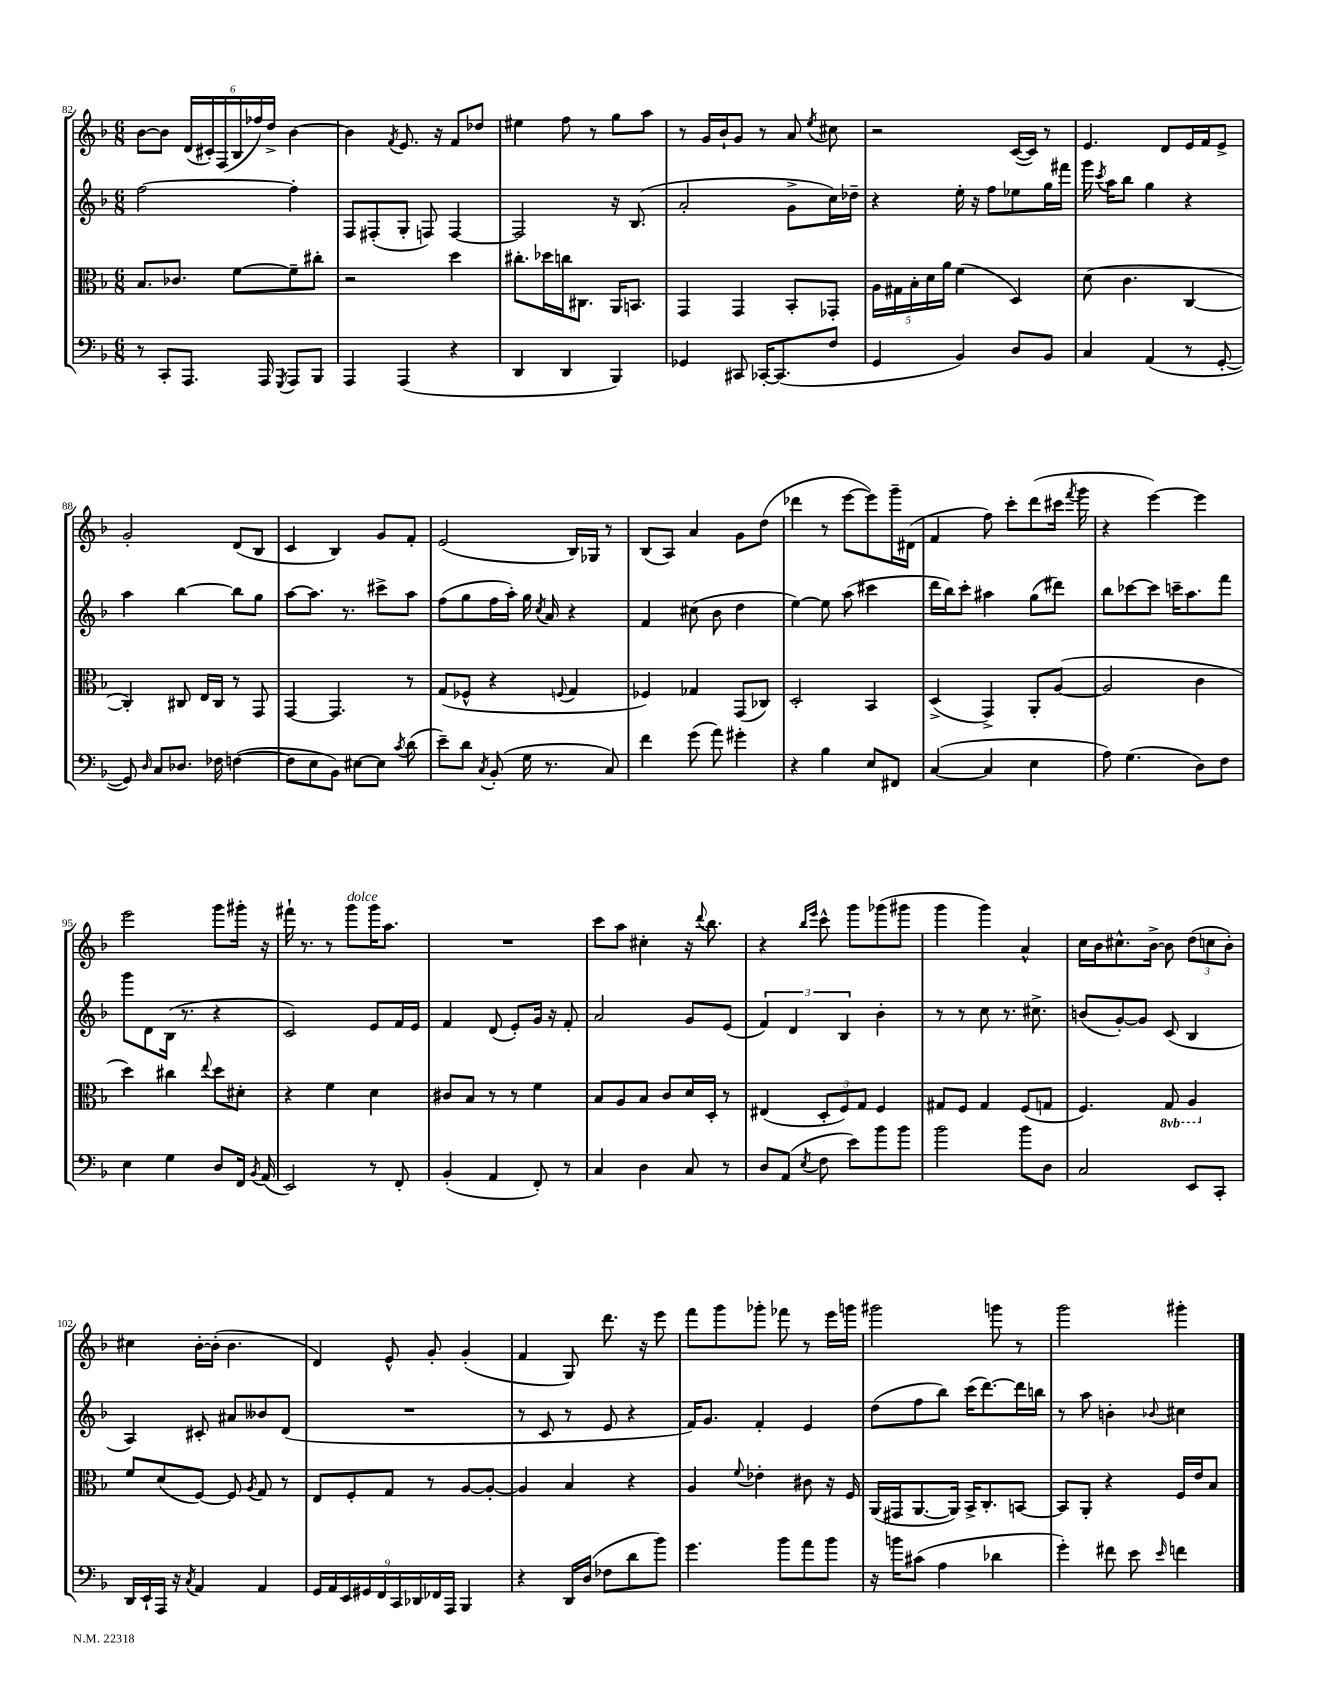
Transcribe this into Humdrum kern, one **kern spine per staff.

**kern	**kern	**kern	**kern
*part4	*part3	*part2	*part1
*staff4	*staff3	*staff2	*staff1
*clefF4	*clefC3	*clefG2	*clefG2
*k[b-]	*k[b-]	*k[b-]	*k[b-]
*M6/8	*M6/8	*M6/8	*M6/8
=82	=82	=82	=82
8r	8.B-/L	[2ff\	[8b-\L
8CC'/L	.	.	8b-\J]
.	8.c-X/J	.	.
8.AAA/J	.	.	(24d/LL
.	.	.	24c#X'/)
.	.	.	(24F/
.	[8f\L	.	24B-/
.	.	.	24ff-X/)
16AAA/	.	.	.
.	.	.	24dd^/JJ
8qGGG/	.	.	.
8AAA/L	8f~\]	4ff'\]	[4b-\
8BBB-/J	8cc#X'\J	.	.
=83	=83	=83	=83
4AAA/	2r	8F/L	4b-\]
.	.	(8F#X'/	.
.	.	.	8qf/
(4AAA/	.	8G'/J	8.e/
.	.	8Fn/)	.
.	.	.	16r
4r	4dd\	[4F/	8f/L
.	.	.	8dd-X/J
=84	=84	=84	=84
4DD/	8.cc#X'\L	2F/]	4ee#X\
.	16dd-X\L	.	.
4DD/	16ccn\J	.	8ff\
.	8.C#X\J	.	.
.	.	.	8r
4BBB-/)	16AA/KL	16r	8gg\L
.	8.BBn/J	(8.B-/	.
.	.	.	8aa\J
=85	=85	=85	=85
4GG-X/	4GG/	2a'/	8r
.	.	.	16g/LL
.	.	.	16b-`/J
8CC#X/	4GG/	.	8g/J
[16CC-X'/KL	.	.	8r
(8.CC-/]	.	.	.
.	8BB-'/L	8g^\L	8a/
.	.	.	8qee/
8F/J	8GG-X'/J	16cc\L)	8cc#X\
.	.	16dd-X~\JJ	.
=86	=86	=86	=86
4GG/	20A\LL	4r	2r
.	20G#X\	.	.
.	20B-'\	.	.
.	20d\	.	.
.	20a\JJ	.	.
4BB-/)	(4f\	16ee'\	.
.	.	16r	.
.	.	8ff\L	.
8D/L	4D/)	8ee-X\	([16c/LL
.	.	.	16c/JJ])
8BB-/J	.	16gg\L	8r
.	.	16fff#X\JJ	.
=87	=87	=87	=87
4C/	(8d\	16ggg\	4.e/
.	.	8qccc/	.
.	.	16aa\KL	.
.	4.c\	8bb-\J	.
(4AA/	.	4gg\	.
.	.	.	8d/L
8r	[4C/	4r	16e/L
.	.	.	16f/J
[8GG'/	.	.	8e^/J
!!LO:LB:g=z
=88	=88	=88	=88
8GG/])	4C'/])	4aa\	2g'/
16qqD/	.	.	.
8C/L	.	.	.
8.D-X/J	8C#X/	[4bb-\	.
.	16E/LL	.	.
16F-X\	16C#/JJ	.	.
([4Fn\	8r	8bb-\L]	(8d/L
.	8GG/	8gg\J	8B-/J
=89	=89	=89	=89
8F\L]	[4GG/	[8aa\L	4c/
8E\	.	8.aa\J]	.
8BB-\J)	4.GG/]	.	4B-/)
.	.	8.r	.
[8E#X\L	.	.	.
8E#\J]	.	8ccc#X^\L	8g/L
8qc/	.	.	.
(8d\	8r	8aa\J	8f'/J
=90	=90	=90	=90
8e~\L)	(8G/L	(8ff\L	(2e/
8d\J	8F-X^^/J	8gg\	.
8qC/	.	.	.
(8BB-'/	4r	16ff\L	.
.	.	16aa'\JJ)	.
16G\	.	16gg\	.
.	.	8qcc/	.
8.r	.	16a/	.
.	8qqFn/	.	.
.	4G/	4r	16B-/LL)
.	.	.	16G-X/JJ
8C/)	.	.	8r
=91	=91	=91	=91
4f\	4F-X/)	4f/	(8B-/L
.	.	.	8A/J)
(8g\	4G-X/	(8cc#X\	4a/
8a\)	.	8b-\	.
4g#X'\	(8GG/L	4dd\	8g\L
.	8C-X/J)	.	(8dd\J
=92	=92	=92	=92
4r	2D'/	[4ee\)	4ddd-X\
4B-\	.	8ee\]	8r
.	.	(8aa\	[8eee\L
8E/L	4BB-/	4ccc#X\	8eee\])
8FF#X/J	.	.	16ggg~\L
.	.	.	(16d#X\JJ
=93	=93	=93	=93
([4C/	(4D^/	16ddd\LL	4f/
.	.	16bb-\J)	.
.	.	8ccc'\J	.
4C/]	4GG^/)	4aa#X\	8ff\)
.	.	.	8ccc'\L
4E\	8AA'/L	(8gg\L	(8ddd\
.	([8A/J	8ddd#X\J)	16ccc#X\Jk
.	.	.	8qfff/
.	.	.	16ggg\
=94	=94	=94	=94
8A\)	2A/]	8bb-\L	4r
(4.G\	.	[8ccc-X\	.
.	.	8ccc-\J]	[4eee\)
.	.	16cccn~\KL	.
.	.	8.aa\	.
8D\L)	4c\	.	4eee\]
8F\J	.	8fff\J	.
!!LO:LB:g=z
=95	=95	=95	=95
4E\	4dd\)	8ggg\L	2eee\
.	.	8d\	.
4G\	4cc#X\	(16B-\Jk	.
.	.	8.r	.
.	8qqee/	.	.
8D/L	8dd\L	4r	8ggg\L
16FF/Jk	8d#X'\J	.	16ggg#X'\Jk
8qBB-/	.	.	.
(16AA/	.	.	16r
=96	=96	=96	=96
2EE/)	4r	2c/)	16fff#X`\
.	.	.	8.r
.	4f\	.	8r
!	!	!	!LO:TX:a:i:t=dolce
.	.	.	8ggg\L
8r	4d\	8e/L	16ggg\K
.	.	.	8.aa\J
8FF'/	.	16f/L	.
.	.	16e/JJ	.
=97	=97	=97	=97
(4BB-'/	8c#X/L	4f/	2.r
.	8B-/J	.	.
4AA/	8r	(8d/	.
.	8r	8e'/L)	.
8FF'/)	4f\	16g/Jk	.
.	.	16r	.
8r	.	8f'/	.
=98	=98	=98	=98
4C/	8B-/L	2a/	8ccc\L
.	8A/	.	8aa\J
4D\	8B-/J	.	4cc#X'\
.	8c/L	.	.
8C/	16d/L	8g/L	16r
.	.	.	8qqddd/
.	16D'/JJ	.	8.bb-\
8r	8r	(8e/J	.
=99	=99	=99	=99
8D/L	(4E#X/	6f/)	4r
(8AA/J	.	.	.
.	.	6d/	.
.	.	.	16qqbb-/LL
8qE/	.	.	16qqeee/JJ
8F\	12D'/L	.	8ccc^^\
.	12F/)	6B-/	.
8e\L)	.	.	8ggg\L
.	12G/J	.	.
8b-\	4F/	4b-'\	(8ggg-X\
8b-\J	.	.	8ggg#X\J
=100	=100	=100	=100
2b-\	8G#X/L	8r	4ggg\
.	8F/J	8r	.
.	4G#/	8cc\	4ggg\)
.	.	8.r	.
8b-\L	(8F/L	.	4a^^/
.	.	8.cc#X^\	.
8D\J	8Gn/J	.	.
=101	=101	=101	=101
2C/	4.F/)	(8bn/L	16cc\LL
.	.	.	16b-\J
.	.	[8g'/)	8.cc#X^^\
.	.	8g/J]	.
.	.	.	[16b-^\Jk
*	*8ba	*	*
.	8GG/	(8c/	8b-\]
8EE/L	4AA/	4B-/	(12dd\L
.	.	.	12ccn\
8CC'/J	.	.	.
.	.	.	12b-'\J)
!!LO:LB:g=z
=102	=102	=102	=102
*	*X8ba	*	*
16DD/LL	8f/L	4A/)	4cc#X\
16EE`/	.	.	.
16AAA/JJ	(8d/	.	.
16r	.	.	.
8qC/	.	.	.
4AA/	[8F/J)	8c#X'/	[16b-'\LL
.	.	.	(16b-'\JJ]
.	8F/]	8a#X/L	4.b-\
.	8qA/	.	.
4AA/	8G/	8b--X/	.
.	8r	(8d/J	.
=103	=103	=103	=103
18GG/LL	8E/L	2.r	4d/)
18AA/	.	.	.
18EE/	.	.	.
.	8F'/	.	.
18GG#X/	.	.	.
18FF/	.	.	.
.	8G/J	.	8e^^/
18CC/	.	.	.
18DD-X/	.	.	.
.	8r	.	8g'/
18FF-X/	.	.	.
18AAA/JJ	.	.	.
4BBB-/	[8A/L	.	(4g'/
.	8A'/J_	.	.
=104	=104	=104	=104
4r	4A/]	8r	4f/
.	.	8c/	.
16DD/LL	4B-/	8r	8G/)
(16D/JJ	.	.	.
8F-X\L	.	8e/	8.ddd\
8d\	4r	4r	.
.	.	.	16r
8b-\J)	.	.	8eee\
=105	=105	=105	=105
4.g\	4A/	16f/KL)	8fff\L
.	.	8.g/J	.
.	.	.	8ggg\
.	8qqf/	.	.
.	4e-X'\	4f'/	8ggg-X'\J
8b-\L	.	.	8fff-X\
8a\	8c#X\	4e/	8r
8b-\J	16r	.	16eee\LL
.	16F/	.	16gggn\JJ
=106	=106	=106	=106
16r	(16AA/LL	(8dd\L	2ggg#X\
16bn\KL	16GG#X/J	.	.
(8c#X\J	[8.AA/	8ff\	.
4A\	.	8bb-\J)	.
.	16AA/Jk])	.	.
.	16BB-^/KL	(16ccc\KL	.
.	8.C'/	[8.ddd\)	.
4d-X\	.	.	8gggn\
.	[8BBn/J	16ddd\L]	8r
.	.	16bbn\JJ	.
=107	=107	=107	=107
4g'\)	8BB/L]	8r	2ggg\
.	8AA'/J	8aa\	.
8f#X\	4r	4bn'\	.
8e\	.	.	.
16qqe/	.	8qqb-X/	.
4fn\	16F/LL	4cc#X\	4ggg#X'\
.	16e/J	.	.
.	8B-/J	.	.
==	==	==	==
*-	*-	*-	*-
